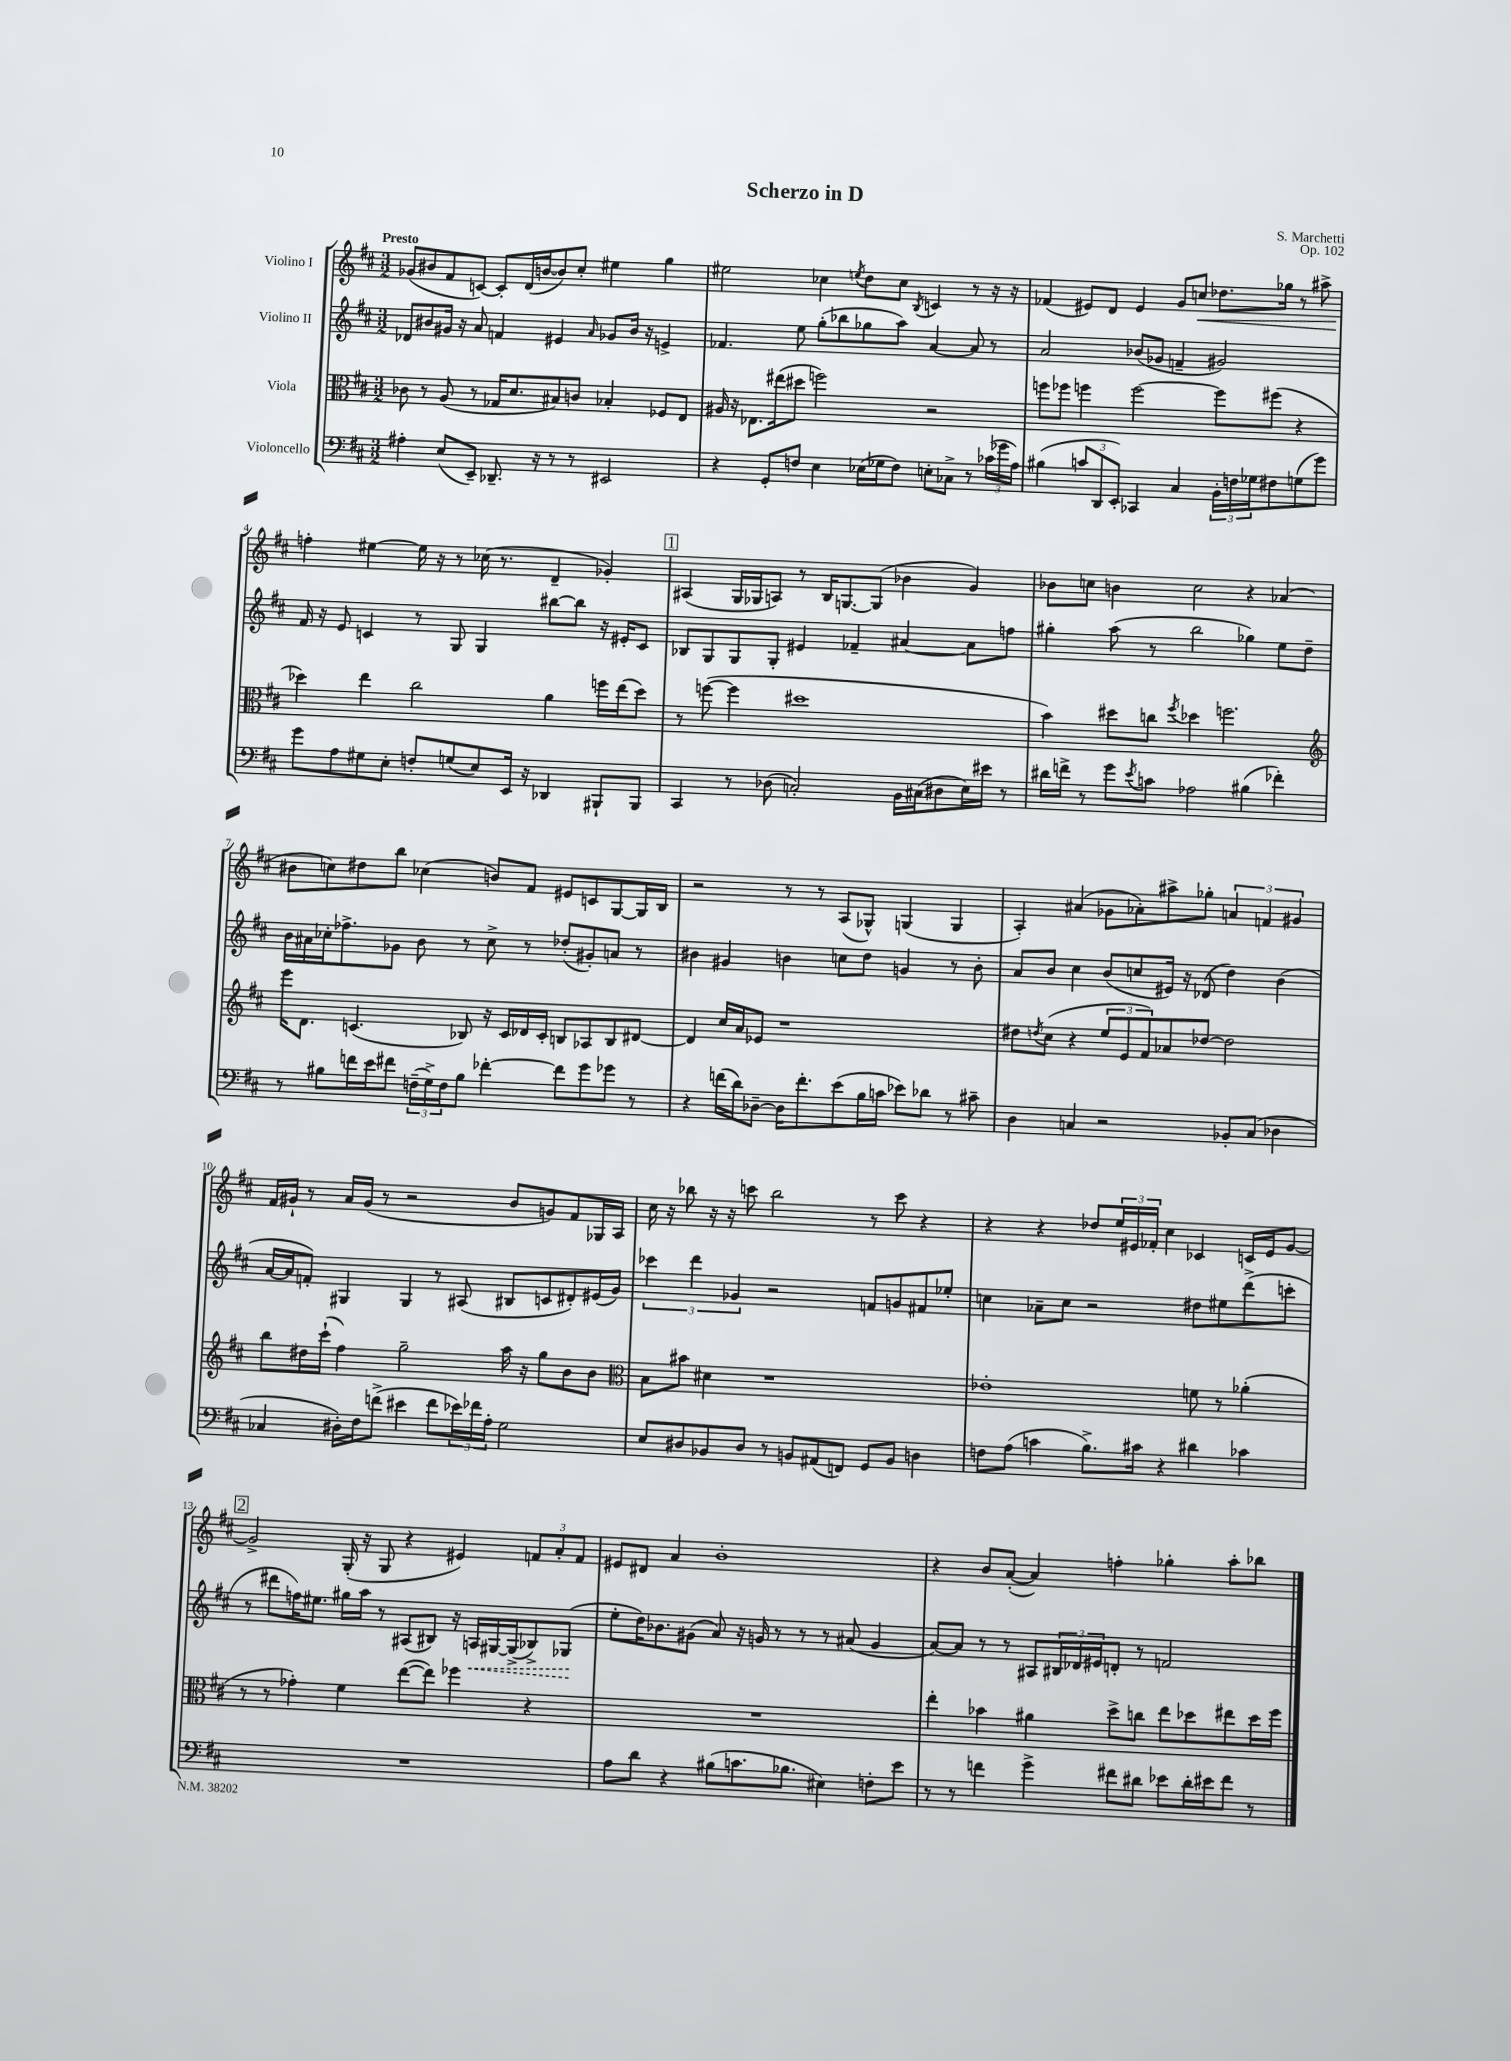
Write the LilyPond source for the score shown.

\header { title = "Scherzo in D" composer = "S. Marchetti" opus = "Op. 102" }
<<
\new StaffGroup <<
\new Staff = "s0" \with { instrumentName = "Violino I" } {
    \clef treble \key d \major \numericTimeSignature \time 3/2 \tempo "Presto"
    ges'8( bis'8 fis'8 c'8~) c'8-. d'16( b'16~ b'8) cis''8-. eis''4 g''4 |
    eis''2 ces''4 \acciaccatura { e''8 } d''8 ces''8 \acciaccatura { b8 } c'4 r8 r16 r16 |
    fes'4( eis'8) d'8 eis'4 g'8 c''8\< des''8. ges''16 r8 ais''8-> |
    f''4-.\! eis''4~ eis''16 r16 r8 ces''16( r8. d'4-- ges'4-.) |
    \mark \markup { \box "1" } ais4( g16 ges16 a8) r8 b16 g8.~ g8( bes'4 g'4) |
    bes'8 c''8 b'4 c''2 r4 aes'4( |
    bis'8 c''8) dis''8 b''8 ces''4( b'8) fis'8 eis'8 c'8 g8~ g16 b16 |
    r2 r8 r8 a8( ges8-^) g4( g4 |
    a4-.) ais'4( ges'8 aes'8-.) ais''8-> ges''8-. \tuplet 3/2 { a'4 f'4 gis'4 } |
    fis'16 gis'16-! r8 a'16 gis'16( r8 r2 b'8 g'8) fis'8 ges16 a16 |
    cis''16 r16 bes''8 r16 r16 c'''8 bes''2 r8 c'''8 r4 |
    r4 r4 des''8 \tuplet 3/2 { e''16 eis'16 fes'16-. } cis''4 ces'4 c'16 eis'16 g'8~ |
    \mark \markup { \box "2" } g'2-> g16-.( r16 g8 r4 eis'4) \tuplet 3/2 { f'8 a'8-. f'8 } |
    eis'8 dis'8 a'4 b'1-. |
    r4 b'8 a'8~-.( a'4) f''4-. ges''4-. a''8-. bes''8 \bar "|." |
}
\new Staff = "s1" \with { instrumentName = "Violino II" } {
    \clef treble \key d \major \numericTimeSignature \time 3/2
    des'8 bis'8 gis'16 r16 a'8 f'4 eis'4 \grace { a'16 } ges'8 bis'16 r16 e'4-> |
    fes'4. e''8 g''8-.( bes''8 ges''8 a''8) a'4~ a'8 r8 |
    a'2 bes'8( ges'8 f'4-- gis'2) |
    fis'16 r16 e'8 c'4 r8 g8 g4 bis''8~ bis''8 r16 eis'16-. c'8 |
    \mark \markup { \box "1" } bes8 g8 g8 g8-. eis'4 fes'4-- ais'4~ ais'8 f''8 |
    gis''4-. a''8( r8 b''2 ges''4) e''8 d''8-- |
    b'16 ais'16 ces''16-. fes''8.-> ges'8 b'8 r8 ces''8-> r8 des''8-.( gis'8-.) a'8 r8 |
    bis'4 gis'4 b'4 c''8 d''8 g'4 r8 b'8-. |
    a'8 b'8 cis''4 b'8( c''8 eis'16) r16 des'8( d''4) b'4( |
    a'16~ a'16 f'8-.) gis4 gis4 r8 ais8( bis8 c'8 dis'8-.) eis'16( g'16) |
    \tuplet 3/2 { ces'''4 d'''4 ges'4 } r2 f'8 g'8 fis'8 ees''8-. |
    c''4 aes'8-- c''8 r2 dis''8 eis''8 d'''8->( c'''8-. |
    \mark \markup { \box "2" } r8 dis'''8 f''16) eis''8. gis''16 a''16 r8 ais8( bis8) r16 \once \override Hairpin.style = #'dashed-line a16\< gis16~ gis16->( bes8->) ges8\!( |
    e''8-. d''16) bes'8. gis'8( a'8) r16 g'16 r8 r8 r8 ais'8( g'4 |
    a'8~) a'8 r8 r8 ais8 \tuplet 3/2 { bis16 des'16 eis'16 } d'8-. r8 f'2 \bar "|." |
}
\new Staff = "s2" \with { instrumentName = "Viola" } {
    \clef alto \key d \major \numericTimeSignature \time 3/2
    ces'8 r8 a8( r8 ges16 d'8. bis8) c'8 bes4-. fes8 e8 |
    ais16 r16 ees8. eis''16( dis''8 f''2) r2 |
    f''8 fes''8 f''4 f''2~ f''8 fis''8( r4 |
    des''4) e''4 cis''2 a'4 f''16 e''16( des''8) |
    \mark \markup { \box "1" } r8 f''8~( f''4 dis''1 |
    b'4) dis''8 c''8 \acciaccatura { fis''8 } des''4 f''2. |
    \clef treble e'''16 d'8. c'4.( bes8) r16 c'16 des'16 c'16-. b8 aes8 b8 dis'8~ |
    dis'4 cis''16 a'16 ees'8 r1 |
    dis''8 \acciaccatura { d''8 } cis''8( r4 \tuplet 3/2 { e''8 e'8 fis'8) } aes'8 des''8~ des''2 |
    b''8 dis''16 cis'''16-!( fis''4) g''2-- a''16 r16 g''8 b'8 b'8 |
    \clef alto b8 bis'8 dis'4 r1 |
    ees'1-. f'8 r8 aes'4-.( |
    \mark \markup { \box "2" } r8 r8 ges'4-.) fis'4 e''8~( e''8) fes''4 r4 |
    R1. |
    e''4-. bes'4 ais'4 d''8-> c''8 e''8 des''8 eis''8 des''16 fis''16 \bar "|." |
}
\new Staff = "s3" \with { instrumentName = "Violoncello" } {
    \clef bass \key d \major \numericTimeSignature \time 3/2
    ais4-. e8( e,8--) des,8.-- r16 r8 r8 eis,2 |
    r4 g,8-. f8 e4 ees16( ges16 f8) e8-. ces8-> r8 \tuplet 3/2 { ces'16( ges'16 a16) } |
    bis4( \tuplet 3/2 { c'8 d,8 e,8-.) } ces,4 cis4 \tuplet 3/2 { b,16-. f16 ges16 } fis8 g8( g'8) |
    g'8 a8 gis8 e8-. f8-. g8( e8) e,16 r16 des,4 bis,,8-! bis,,8 |
    \mark \markup { \box "1" } cis,4 r8 des8( c2-.) b,16 cis16( dis8 e16) eis'16 r8 |
    dis'16 f'16-> r8 g'8 \acciaccatura { e'8 } c'8 aes2 bis4( fes'4-.) |
    r8 bis8 f'16 e'16 fis'8 \tuplet 3/2 { f16--( g16->) f16 } bis8 fes'4~-. fes'8 g'8 ges'8 r8 |
    r4 f'16( d'16) des8~-- des16 f'8.-. e'8( b16 c'16 ees'8) des'8 r8 cis'8-- |
    d4 c4 r2 bes,8-. c8( des4 |
    ces4 dis16-.) fis16 f'8->( eis'4 f'8 \tuplet 3/2 { ees'16) fes'16 a16-. } g2 |
    e8 dis8 bes,8 dis8 r8 b,8 ais,8( f,8) g,8 b,8 d4 |
    f8 a8( c'4 b8.->) cis'16 r4 dis'4 ces'4 |
    \mark \markup { \box "2" } R1. |
    a8 d'8 r4 bis8( c'8. bes8. eis4) f8-. e'8 |
    r8 r8 f'4 g'4-> fis'8 dis'8 ees'8 dis'16-. eis'16 fis'8 r8 \bar "|." |
}
>>
>>
